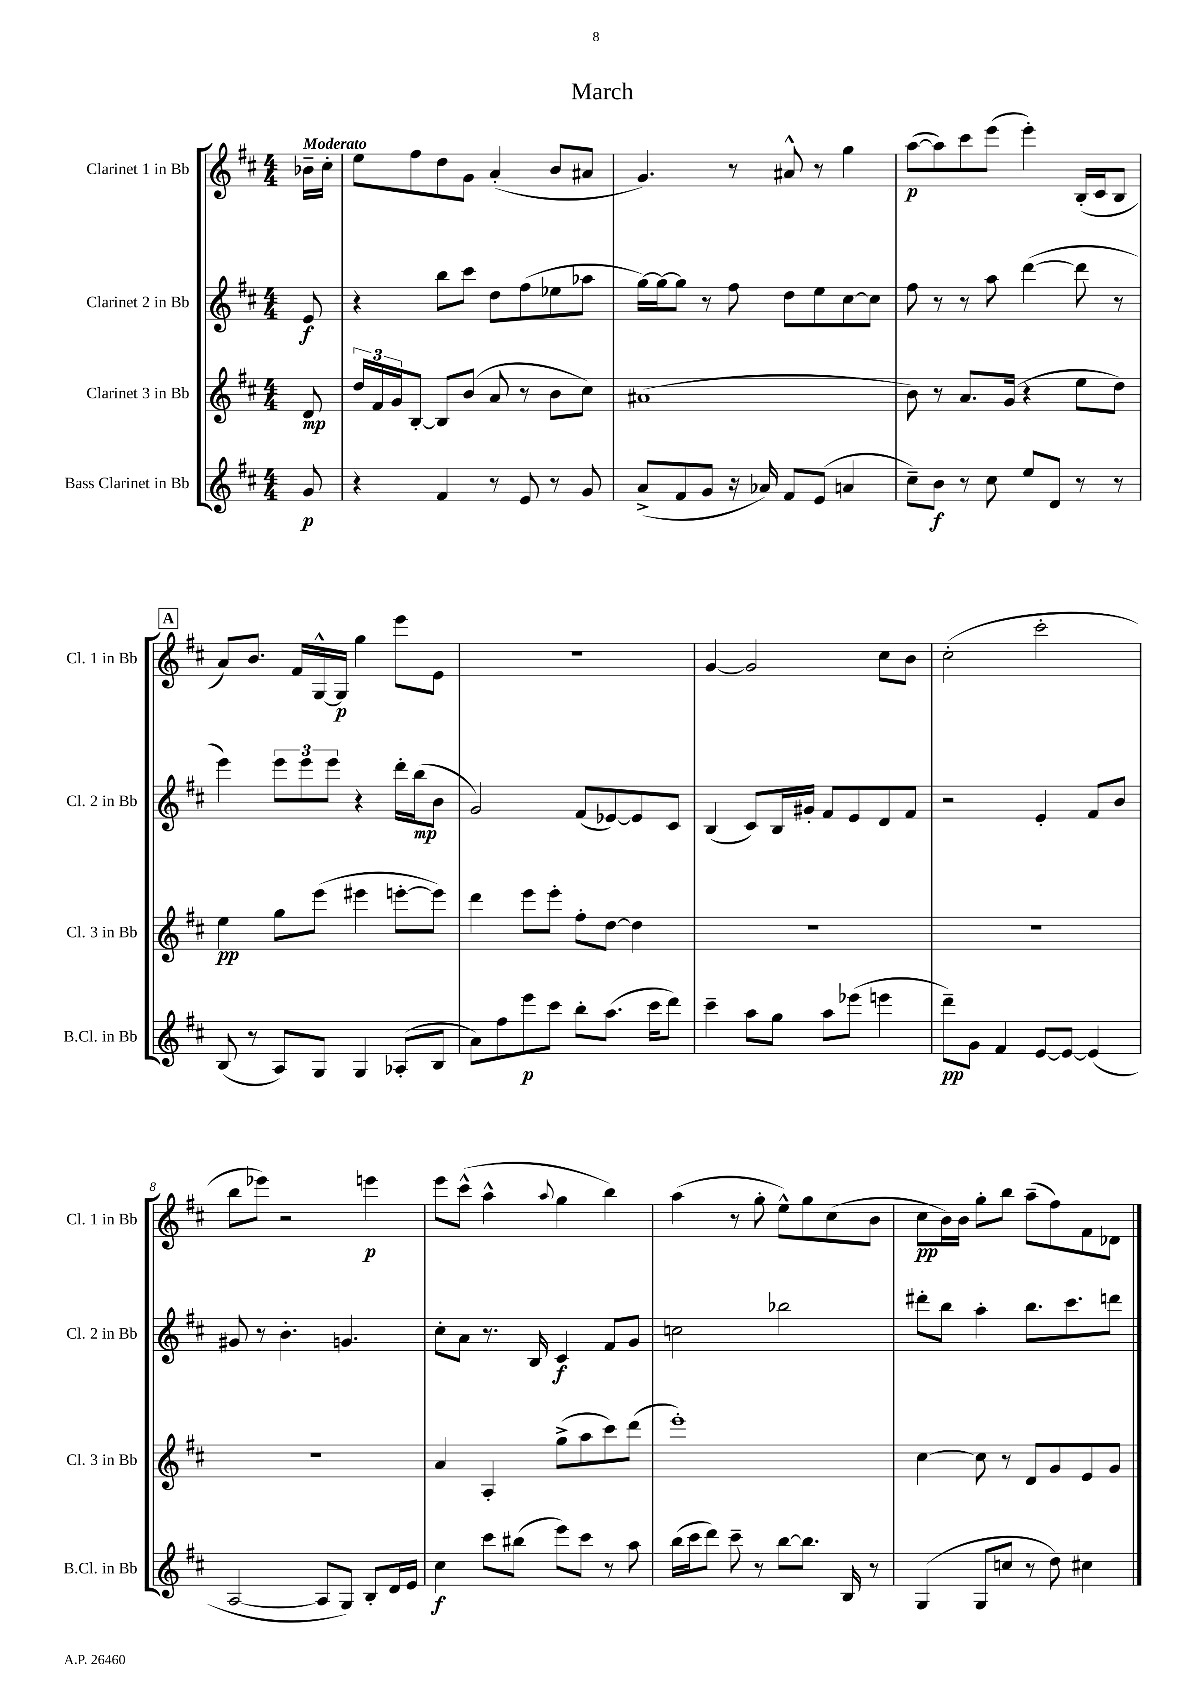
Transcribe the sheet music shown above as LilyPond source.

\header { title = "March" }
<<
\new StaffGroup <<
\new Staff = "s0" \with { instrumentName = "Clarinet 1 in Bb" shortInstrumentName = "Cl. 1 in Bb" } {
    \clef treble \key d \major \numericTimeSignature \time 4/4 \partial 8 \tempo "Moderato"
    bes'16-- cis''16-. |
    e''8 fis''8 d''8 g'8 a'4-.( b'8 ais'8 |
    g'4.) r8 ais'8-^ r8 g''4 |
    a''8~\p( a''8) cis'''8 e'''8( e'''4-.) b16-.( cis'16 b8 |
    \mark \markup { \box "A" } a'8) b'8. fis'16 g16~-^ g16\p g''4 e'''8 e'8 |
    R1 |
    g'4~ g'2 cis''8 b'8 |
    cis''2-.( cis'''2-. |
    b''8 ees'''8) r2 e'''4\p |
    e'''8 cis'''8-^( a''4-^ \appoggiatura { a''8 } g''4 b''4) |
    a''4( r8 g''8-. e''8-^) g''8 cis''8( b'8 |
    cis''8\pp b'16) b'16 g''8-. b''8 a''8--( fis''8) fis'8 des'8 \bar "|." |
}
\new Staff = "s1" \with { instrumentName = "Clarinet 2 in Bb" shortInstrumentName = "Cl. 2 in Bb" } {
    \clef treble \key d \major \numericTimeSignature \time 4/4 \partial 8
    e'8\f |
    r4 b''8 cis'''8 d''8 fis''8( ees''8 aes''8 |
    g''16~) g''16~ g''8 r8 fis''8 d''8 e''8 cis''8~ cis''8 |
    fis''8 r8 r8 a''8 d'''4~( d'''8 r8 |
    \mark \markup { \box "A" } e'''4) \tuplet 3/2 { e'''8 e'''8 e'''8 } r4 d'''16-. b''16\mp( b'8 |
    g'2) fis'8( ees'8~) ees'8 cis'8 |
    b4( cis'8) b16 gis'16-. fis'8 e'8 d'8 fis'8 |
    r2 e'4-. fis'8 b'8 |
    gis'8 r8 b'4.-. g'4. |
    cis''8-. a'8 r8. b16 cis'4\f fis'8 g'8 |
    c''2 bes''2 |
    dis'''8-. b''8 a''4-. b''8. cis'''8. d'''8 \bar "|." |
}
\new Staff = "s2" \with { instrumentName = "Clarinet 3 in Bb" shortInstrumentName = "Cl. 3 in Bb" } {
    \clef treble \key d \major \numericTimeSignature \time 4/4 \partial 8
    d'8\mp |
    \tuplet 3/2 { d''16 fis'16 g'16 } b8~-. b8 b'8( a'8 r8 b'8 cis''8) |
    ais'1( |
    b'8) r8 a'8. g'16( r4 e''8 d''8) |
    \mark \markup { \box "A" } e''4\pp g''8 e'''8( eis'''4 e'''8~-. e'''8) |
    d'''4 e'''8 e'''8-. fis''8-. d''8~ d''4 |
    R1 |
    R1 |
    R1 |
    a'4 a4-. g''8->( a''8 cis'''8) d'''8( |
    e'''1-.) |
    cis''4~ cis''8 r8 d'8 g'8 e'8 g'8 \bar "|." |
}
\new Staff = "s3" \with { instrumentName = "Bass Clarinet in Bb" shortInstrumentName = "B.Cl. in Bb" } {
    \clef treble \key d \major \numericTimeSignature \time 4/4 \partial 8
    g'8\p |
    r4 fis'4 r8 e'8 r8 g'8 |
    a'8->( fis'8 g'8 r16 aes'16) fis'8 e'8( a'4 |
    cis''8--) b'8\f r8 cis''8 e''8 d'8 r8 r8 |
    \mark \markup { \box "A" } b8( r8 a8) g8 g4 aes8-.( b8 |
    a'8) fis''8 e'''8\p cis'''8 b''8-. a''8.( cis'''16 d'''8) |
    cis'''4-- a''8 g''8 a''8 ees'''8( e'''4 |
    d'''8--\pp) g'8 fis'4 e'8~ e'8~ e'4( |
    a2~ a8 g8) b8-. d'16 e'16 |
    cis''4\f cis'''8 bis''8( e'''8) cis'''8 r8 a''8 |
    b''16( cis'''16 d'''8) cis'''8-- r8 b''8~ b''8. b16 r8 |
    g4( g8 c''8 r8 d''8) cis''4 \bar "|." |
}
>>
>>
